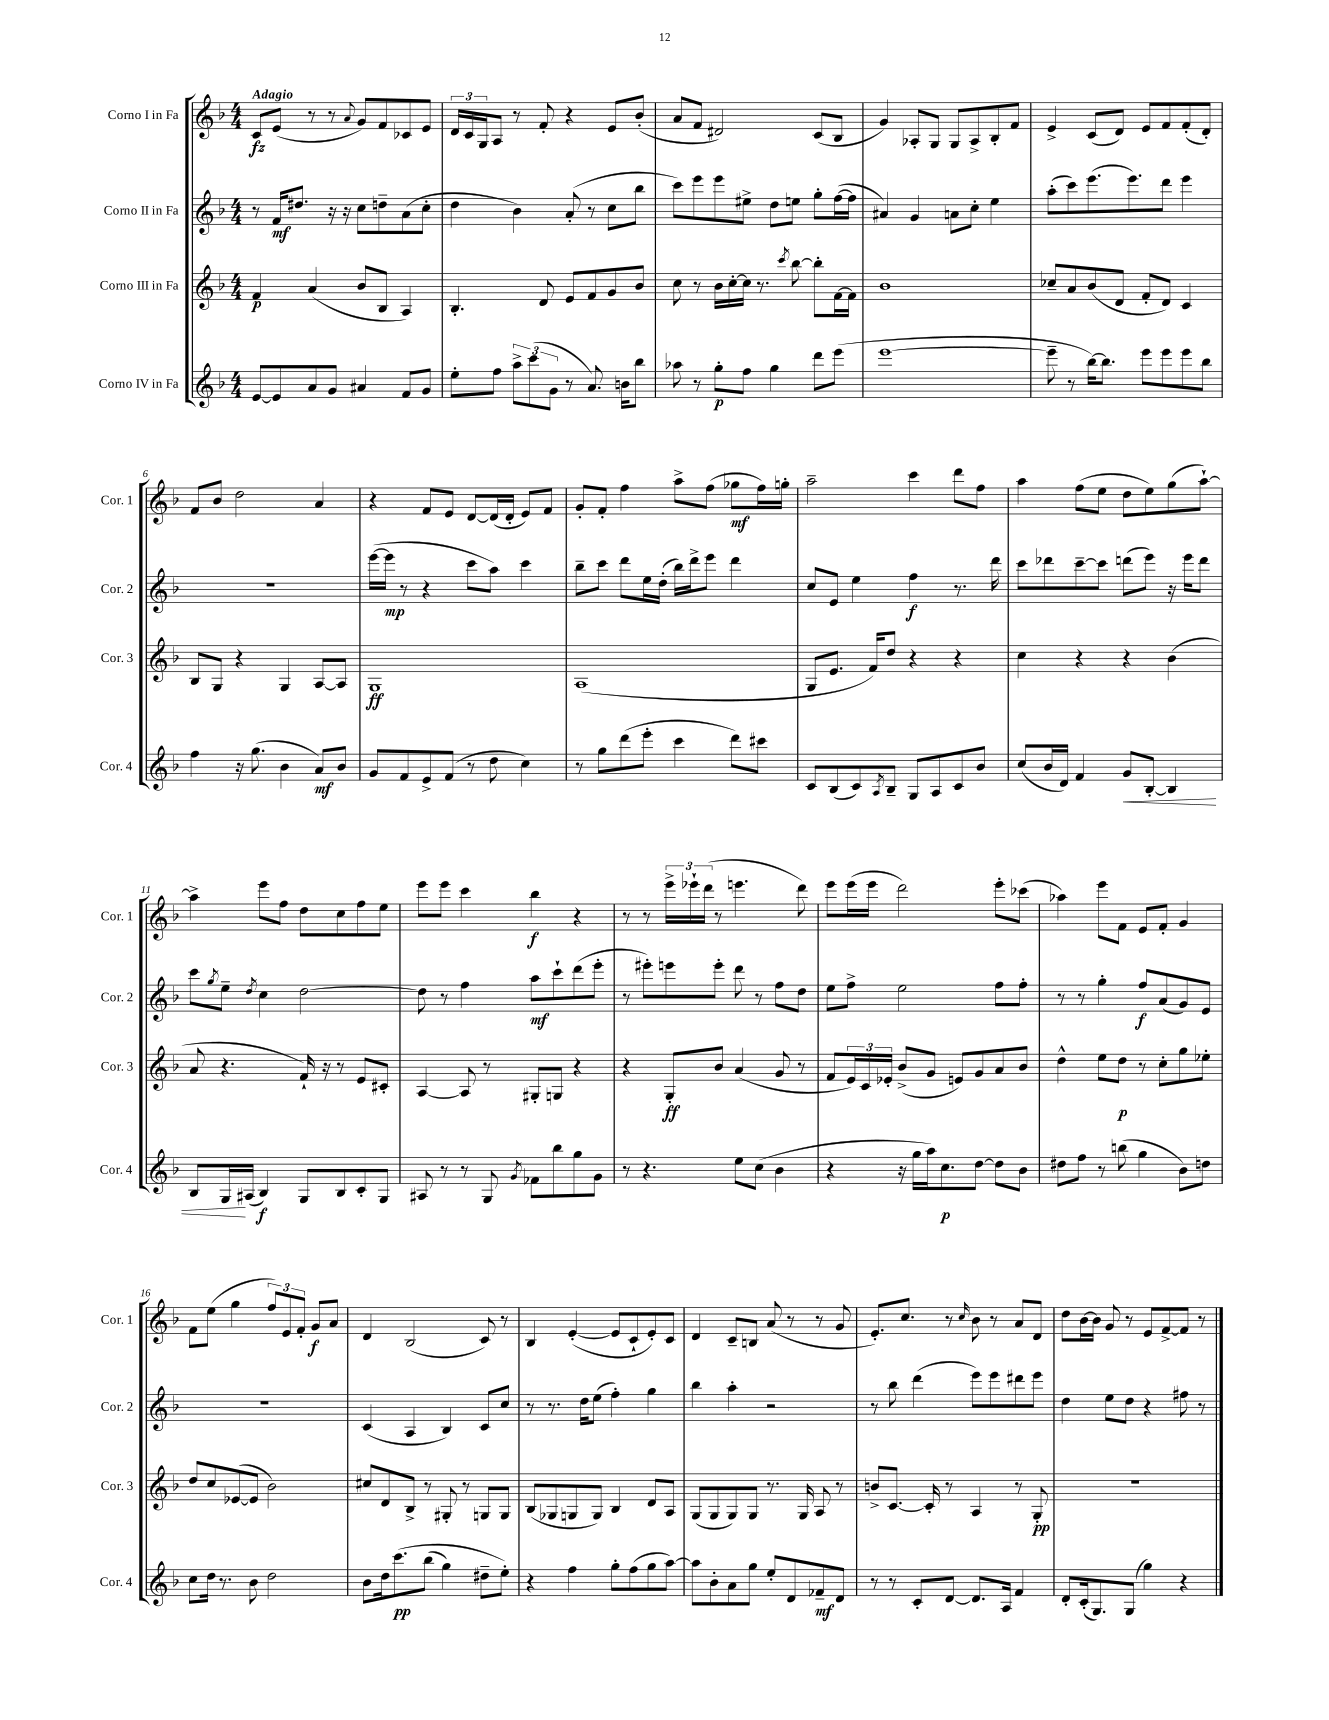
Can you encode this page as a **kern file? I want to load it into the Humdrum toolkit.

**kern	**kern	**kern	**kern
*staff4	*staff3	*staff2	*staff1
*clefG2	*clefG2	*clefG2	*clefG2
*k[b-]	*k[b-]	*k[b-]	*k[b-]
*M4/4	*M4/4	*M4/4	*M4/4
[8e/L	4f/	8r	8c/L
8e/]	.	16f/LK	(8e/J
.	.	8.dd#/J	.
8a/	(4a/	.	8r
8g/J	.	16r	8r
.	.	16r	.
.	.	.	8qqa/
4a#/	8b-/L	8cc\L	8g/L)
.	8B-/J	8dd~\	8f/
8f/L	4A/)	(8a\	8c-/
8g/J	.	8cc'\J	8e/J
=	=	=	=
8ee'\L	4.B-'/	4dd\	24d/LL
.	.	.	24c/
.	.	.	24G/J
8ff\J	.	.	8A/J
12aa^\L	.	4b-\)	8r
(12ccc\	.	.	.
.	8d/	.	8f'/
12g\J	.	.	.
8r	8e/L	(8a'/	4r
8.a/)	8f/	8r	.
.	8g/	8cc\L	8e/L
16b\LK	.	.	.
8bb-\J	8b-/J	8bb-\J	(8b-'/J
=	=	=	=
8aa-\	8cc\	8ccc\L)	8a/L
8r	8r	8eee\	8f/J
8gg'\L	16b-\LL	8eee\	2d#/)
.	[16cc'\	.	.
8ff\J	16cc\]JJ	8ee#^\J	.
.	8.r	.	.
4gg\	.	8dd\L	.
.	8qccc/	.	.
.	[8bb-\	8ee\J	.
8ddd\L	8bb-'\]L	8gg'\L	(8c/L
(8eee\J	[16f\L	([16ff\L	8B-/J
.	16f\]JJ	16ff\]JJ	.
=	=	=	=
[1eee	1b-	4a#/)	4g/)
.	.	4g/	8A-'/L
.	.	.	8G/J
.	.	8a\L	8G/L
.	.	8cc'\J	8A-^/
.	.	4ee\	8B-'/
.	.	.	8f/J
=	=	=	=
8eee~\]	8cc-~/L	(8aa'\L	4e^/
8r	8a/	8ccc\)	.
[16bb-\LK)	(8b-/	(8.eee\	(8c/L
8.bb-\]J	.	.	.
.	8d/J	.	8d/J)
.	.	8.eee\)	.
8eee\L	8f'/L	.	8e/L
8eee\	8d/J)	8ddd\J	8f/
8eee\	4c/	4eee\	(8f'/
8bb-\J	.	.	8d'/J)
=	=	=	=
4ff\	8B-/L	1r	8f/L
.	8G/J	.	8b-/J
16r	4r	.	2dd\
(8.gg\	.	.	.
4b-\	4G/	.	.
8a/L)	[8A/L	.	4a/
8b-/J	8A/]J	.	.
=	=	=	=
8g/L	1G	([16eee\LL	4r
.	.	16eee\]JJ	.
8f/	.	8r	.
8e^/	.	4r	8f/L
(8f/J	.	.	8e/J
8r	.	8ccc\L	[8d/L
8dd\	.	8aa\J)	(16d/]L
.	.	.	16d'/JJ
4cc\)	.	4ccc\	8e/L)
.	.	.	8f/J
=	=	=	=
8r	(1A	8bb-~\L	8g'/L
8gg\L	.	8ccc\J	8f'/J
(8ddd\	.	8ddd\L	4ff\
8eee'\J	.	16ee\L	.
.	.	(16dd'\JJ	.
4ccc\	.	16bb-\LL)	8aa^\L
.	.	16ddd^\J	.
.	.	8eee\J	(8ff\J
8ddd\L)	.	4ddd\	8gg-\L
8ccc#\J	.	.	16ff\L)
.	.	.	16gg'\JJ
=	=	=	=
8c/L	8G/L	8cc/L	2aa~\
(8B-/	8.e/J	8e/J	.
8c/)	.	4ee\	.
.	16f/LK)	.	.
8qA/	.	.	.
8B-~/J	8dd/J	.	.
8G/L	4r	4ff\	4ccc\
8A/	.	.	.
8c/	4r	8.r	8ddd\L
8b-/J	.	.	8ff\J
.	.	16ddd\	.
=	=	=	=
(8cc/L	4cc\	8ccc\L	4aa\
16b-/L	.	8ddd-\	.
16d/JJ)	.	.	.
4f/	4r	[8ccc~\	(8ff\L
.	.	8ccc\]J	8ee\J
8g/L	4r	(8ddd\L	8dd\L
[8B-'/J	.	8eee\J)	8ee\)
4B-/]	(4b-\	16r	(8gg\
.	.	16eee\LK	.
.	.	8ddd\J	[8aa`\J)
=	=	=	=
8B-/L	8a/	8ccc\L	4aa^\]
.	.	8qgg/	.
16G/L	4.r	8ee~\J	.
(16A#/JJ	.	.	.
.	.	8qdd/	.
4B-/)	.	4cc\	8eee\L
.	.	.	8ff\J
8G/L	16f`/)	[2dd\	8dd\L
.	16r	.	.
8B-/	8r	.	8cc\
8c'/	8e/L	.	8ff\
8G/J	8c#'/J	.	8ee\J
=	=	=	=
8A#/	[4A/	8dd\]	8eee\L
8r	.	8r	8eee\J
8r	8A/]	4ff\	4ccc\
8G/	8r	.	.
8qg/	.	.	.
8f-\L	8G#'/L	8aa\L	4bb-\
8bb-\	8G/J	8ccc`\	.
8gg\	4r	(8ddd\	4r
8g\J	.	8eee'\J	.
=	=	=	=
8r	4r	8r	8r
4.r	.	8eee#'\L)	8r
.	8G'/L	8eee\	24eee^\LL
.	.	.	24eee-`\
.	.	.	(24ddd\JJ
.	8b-/J	8eee'\J	8r
8ee\L	(4a/	8ddd\	4.eee\
(8cc\J	.	8r	.
4b-\	8g/	8ff\L	.
.	8r	8dd\J	8ddd\)
=	=	=	=
4r	8f/L	8ee\L	8eee\L
.	24e/L)	8ff^\J	(16eee\L
.	24c/	.	.
.	.	.	16eee\JJ
.	24e-'/JJ	.	.
16r	(8b-^/L	2ee\	2ddd\)
16gg\LL	.	.	.
16aa\J)	8g/J	.	.
8.cc\	.	.	.
.	8e/L)	.	.
[8dd\J	8g/	.	.
8dd\]L	8a/	8ff\L	8eee'\L
8b-\J	8b-/J	8ff'\J	(8ccc-\J
=	=	=	=
8dd#\L	4dd^^\	8r	4aa-\)
8ff\J	.	8r	.
8r	8ee\L	4gg'\	8eee\L
(8bb\	8dd\J	.	8f\J
4gg\	8r	8ff/L	8e/L
.	8cc'\L	(8a/	8f'/J
8b-\L)	8gg\	8g/)	4g/
8dd\J	8ee-'\J	8e/J	.
=	=	=	=
8cc\L	8dd/L	1r	8f\L
16dd\Jk	8cc/	.	(8ee\J
8.r	.	.	.
.	([8e-/	.	4gg\
8b-\	8e-/]J	.	.
2dd\	2b-\)	.	12ff/L)
.	.	.	12e/
.	.	.	12f'/J
.	.	.	8g/L
.	.	.	8a/J
=	=	=	=
8b-\L	8cc#/L	(4c/	4d/
16dd\k	8d/	.	.
&(8.ccc\	.	.	.
.	8B-^/J	4A/	(2B-/
(8bb-\J	8r	.	.
4gg\)	8G#'/	4B-/)	.
.	8r	.	.
8dd#~\L	8G/L	8c/L	8c/)
8ee'\J&)	8G/J	8cc/J	8r
=	=	=	=
4r	(8B-/L	8r	4B-/
.	8G-/	8.r	.
4ff\	8G/	.	([4e'/
.	.	16dd\LK	.
.	8G/J)	(8ee\J	.
8gg'\L	4B-/	4ff'\)	8e/]L
(8ff\	.	.	8c`/
8gg\	8d/L	4gg\	8e'/)
[8aa\J)	8A/J	.	8c/J
=	=	=	=
8aa\]L	(8G/L	4bb-\	4d/
8b-'\	8G/	.	.
8a\	8G/)	4aa'\	8c~/L
8gg\J	8G/J	.	8B/J
8ee'/L	8.r	2r	(8a/
8d/	.	.	8r
.	16G/	.	.
8f-~/	8A/	.	8r
8d/J	8r	.	8g/
=	=	=	=
8r	8b^/L	8r	8.e'/L)
8r	[8.c/J	8bb-\	.
.	.	.	8.cc/J
8c'/L	.	(4ddd\	.
.	16c'/]	.	.
[8d/J	8r	.	8r
.	.	.	16qqcc/
8.d/]L	4A/	8eee\L)	8b-\
.	.	8eee\	8r
16A/Jk	.	.	.
4f/	8r	8ddd#\	8a/L
.	8G'/	8eee\J	8d/J
=	=	=	=
8d'/L	1r	4dd\	8dd\L
(16c'/k	.	.	[16b-\L
8.G/)	.	.	16b-\]JJ
.	.	8ee\L	8g/
(8G/J	.	8dd\J	8r
4gg\)	.	4r	8e/L
.	.	.	[8f^/
4r	.	8ff#\	8f/]J
.	.	8r	8r
==	==	==	==
*-	*-	*-	*-
